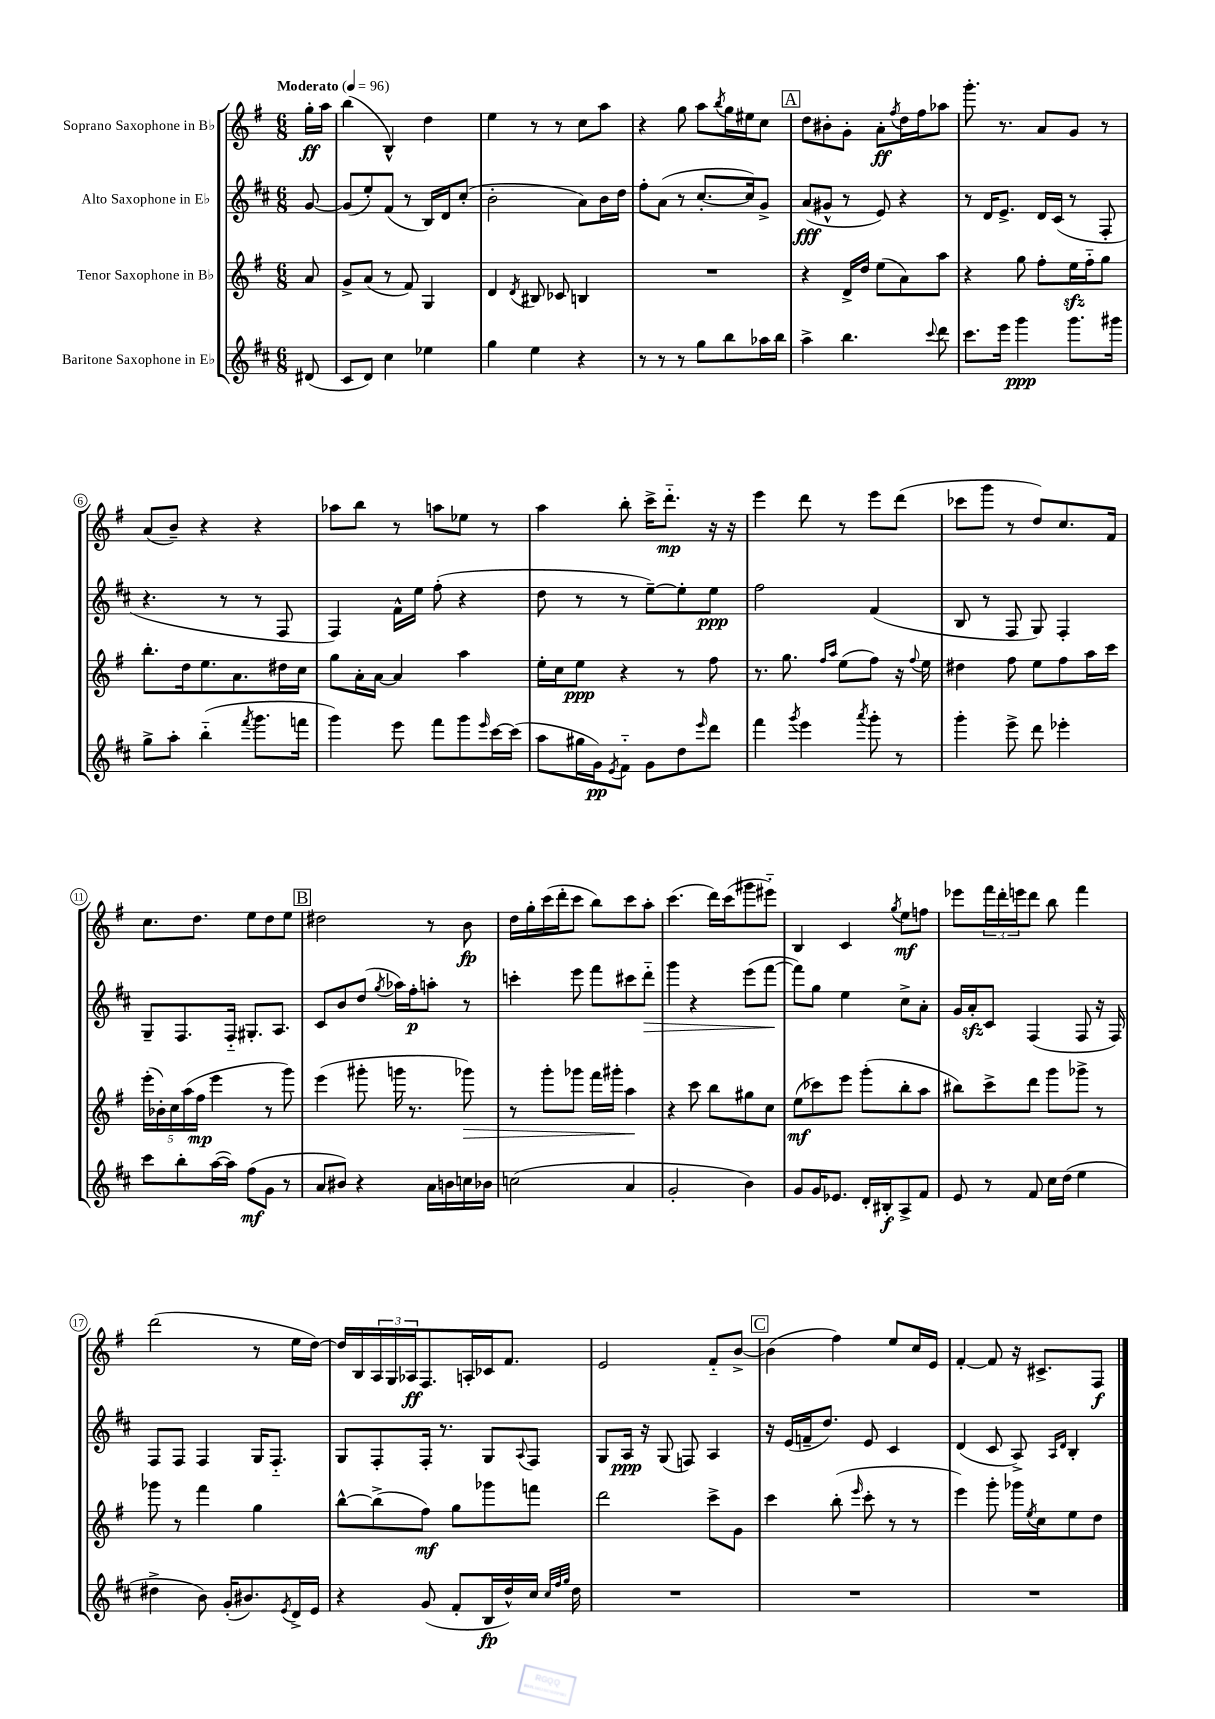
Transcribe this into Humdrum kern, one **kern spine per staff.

**kern	**kern	**kern	**kern
*staff4	*staff3	*staff2	*staff1
*clefG2	*clefG2	*clefG2	*clefG2
*k[f#c#]	*k[f#]	*k[f#c#]	*k[f#]
*M6/8	*M6/8	*M6/8	*M6/8
*MM96	*MM96	*MM96	*MM96
(8d#	8a	[8g	16gg'
.	.	.	16aa
=	=	=	=
8c#	8g^	(8g]	(4bb
8d)	(8a	8ee')	.
4cc#	8r	(8f#	4B^^)
.	8f#)	8r	.
4ee-	4G	16B)	4dd
.	.	16d	.
.	.	(8cc#'	.
=	=	=	=
4gg	4d	2b'	4ee
.	8qd	.	.
4ee	8B#	.	8r
.	8c-	.	8r
4r	4B	8a)	8cc
.	.	16b	8aa
.	.	16dd	.
=	=	=	=
8r	2.r	8ff#'	4r
8r	.	(8a	.
8r	.	8r	8gg
8gg	.	[8.cc#'	8aa
.	.	.	8qbb
8bb	.	.	16gg
.	.	16cc#])	16ee#
16aa-	.	8g^	8cc
16bb	.	.	.
=	=	=	=
4aa^	4r	(8a	8dd
.	.	8g#^^	8b#'
4.bb	16d^	8r	8g'
.	16dd	.	.
.	(8ee	8e)	8a'
.	.	.	8qff#
.	8a)	4r	16dd
.	.	.	16ff#
8qqccc#	.	.	.
8ddd	8aa	.	8aa-
=	=	=	=
8.ccc#	4r	8r	8.ggg'
.	.	16d	.
16eee	.	8.e^	8.r
4ggg	8gg	.	.
.	8ff#'	16d	8a
.	.	(16c#	.
8.ggg	16ee	8r	8g
.	16ff#'~	.	.
.	8gg	8F#'	8r
16ggg#	.	.	.
=	=	=	=
8gg^	8.bb'	4.r	(8a
8aa'	.	.	8b~)
.	16dd	.	.
(4bb'~	8.ee	.	4r
.	.	8r	.
.	8.a	.	.
8qfff#	.	.	.
8.ggg	.	8r	4r
.	16dd#	8F#	.
16fff	16cc	.	.
=	=	=	=
4ggg)	8gg	4F#)	8aa-
.	16a'	.	8bb
.	[16a	.	.
8eee	4a]	16f#^^	8r
.	.	16ee	.
8fff#	.	(8ff#'	8aa
8ggg	4aa	4r	8ee-
16qqeee	.	.	.
[16ccc#	.	.	8r
(16ccc#]	.	.	.
=	=	=	=
8aa	16ee'	8dd	4aa
.	16cc	.	.
16gg#	8ee	8r	.
16g)	.	.	.
8qe	.	.	.
8f#'~	4r	8r	8bb'
8g	.	[8ee~)	16ccc^
.	.	.	8.ddd'~
8dd	8r	8ee']	.
16qqeee	.	.	.
8ddd	8ff#	8ee	16r
.	.	.	16r
=	=	=	=
4fff#	8.r	2ff#	4eee
.	8.gg	.	.
8qggg	.	.	.
4eee	.	.	8ddd
.	16qqff#	.	.
.	16qqaa	.	.
.	(8ee	.	8r
8qaaa	.	.	.
8ggg'	8ff#)	(4f#	8eee
8r	16r	.	(8ddd
.	8qqff#	.	.
.	16ee	.	.
=	=	=	=
4ggg'	4dd#	8B	8ccc-
.	.	8r	8ggg
8eee^	8ff#	8F#	8r
8ddd	8ee	8G)	8dd)
4eee-'	8ff#	4F#'	8.cc
.	16aa	.	.
.	16ccc	.	16f#
=	=	=	=
8ccc#	(20eee'	8G~	8.cc
.	20b-')	.	.
.	20cc	.	.
8bb'	.	8.F#	.
.	(20aa	.	.
.	.	.	8.dd
.	20ff#	.	.
([16aa	4eee	.	.
16aa])	.	16F#'~	.
(8ff#	.	8.G#'	8ee
8g	8r	.	8dd
.	.	8.A	.
8r	8ggg)	.	8ee
=	=	=	=
8a	(4eee	8c#	2dd#
8b#)	.	8b	.
4r	8ggg#'	(8dd	.
.	.	8qgg	.
.	16ggg	16aa-)	.
.	8.r	16ff#'	.
16a	.	8aa'	8r
16b	.	.	.
16cc	8ggg-)	8r	8b
16b-	.	.	.
=	=	=	=
(2cc	8r	4ccc'	16dd
.	.	.	16gg'
.	8ggg'	.	(16ccc
.	.	.	16ddd'
.	8ggg-	8eee	8ccc
.	16fff#	8fff#	8bb)
.	16ggg#'	.	.
4a	4aa	8ccc#	8ccc
.	.	8ddd'~	8aa'
=	=	=	=
2g'	4r	4ggg	(4.ccc
.	8ccc	4r	.
.	8bb	.	16ddd)
.	.	.	(16ccc
4b)	8gg#	(8eee	8ggg#
.	8cc	[8fff#	8eee#'~)
=	=	=	=
8g	(8ee	8fff#])	4B
16g	8ccc-)	8gg	.
8.e-	.	.	.
.	8eee	4ee	4c
16d'	(8ggg'	.	.
16B#'	.	.	.
.	.	.	8qgg
8A^	8bb'	8cc#^	8ee
8f#	8aa	8a'	8ff
=	=	=	=
8e	8bb#)	16g	8eee-
.	.	16a'	.
8r	8ccc^	8c#	24fff#
.	.	.	24ddd'
.	.	.	24eee
8f#	8ddd	(4F#	8ddd
16cc#	8ggg	.	8bb
(16dd	.	.	.
4ee	8ggg-^	8F#	4fff#
.	8r	16r	.
.	.	16F#)	.
=	=	=	=
4dd#^	8ggg-	8F#	(2ddd
.	8r	8F#	.
8b)	4fff#	4F#	.
(16g'	.	.	.
8.b#)	.	.	.
.	4gg	16G	8r
.	.	8.F#'~	.
8qe	.	.	.
16d^	.	.	16ee
16e	.	.	[16dd)
=	=	=	=
4r	[8bb^^	8G	16dd]
.	.	.	16B
.	(8bb^]	8F#'	24A
.	.	.	24G
.	.	.	24A-
(8g	8ff#)	16F#'	8.F#
.	.	8.r	.
8f#'	8gg	.	.
.	.	.	16A'
16B	8ggg-	8G	16c-
16dd^^)	.	.	8.f#
.	.	8qqA	.
16cc#	8fff	8F#	.
32qqcc#	.	.	.
32qqff#	.	.	.
32qqgg	.	.	.
16dd	.	.	.
=	=	=	=
2.r	2ddd	8G	2e
.	.	16A	.
.	.	16r	.
.	.	(8G	.
.	.	8F)	.
.	8ccc^	4A	8f#'~
.	8g	.	[8b^
=	=	=	=
2.r	4ccc	16r	(4b]
.	.	(16e	.
.	.	16f~	.
.	.	8.dd)	.
.	(8bb'	.	4ff#)
.	16qqeee	.	.
.	8ccc'	8e	.
.	8r	4c#	8ee
.	8r	.	16cc
.	.	.	16e
=	=	=	=
2.r	4eee)	(4d	[4f#'
.	8ggg'	8c#	8f#]
.	16ggg-	8A^)	16r
.	8qee	.	.
.	16cc	.	8.c#^
.	.	16qqA	.
.	.	16qqd	.
.	8ee	4B'	.
.	8dd	.	8F#
==	==	==	==
*-	*-	*-	*-
